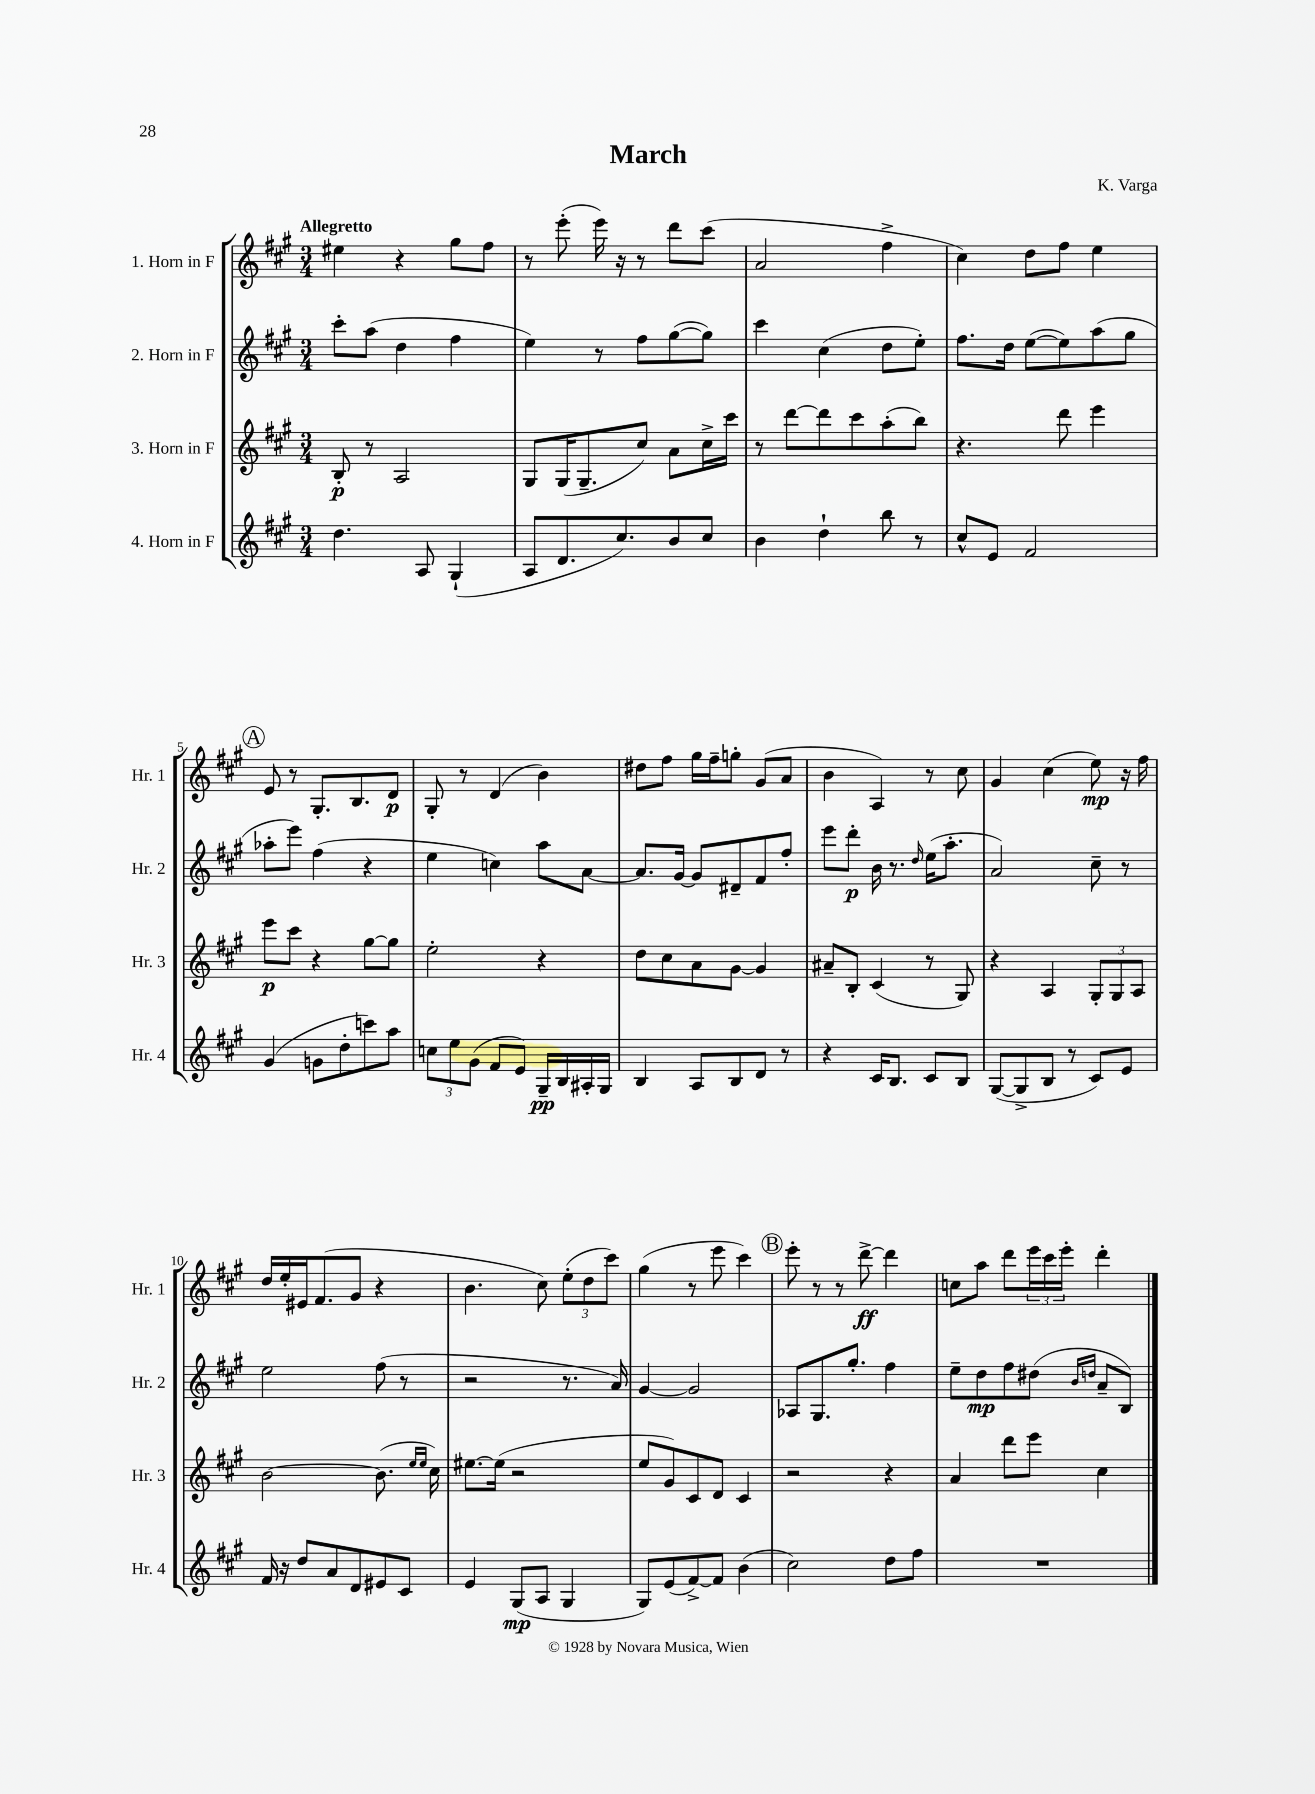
\header { title = "March" composer = "K. Varga" }
<<
\new StaffGroup <<
\new Staff = "s0" \with { instrumentName = "1. Horn in F" shortInstrumentName = "Hr. 1" } {
    \clef treble \key a \major \numericTimeSignature \time 3/4 \tempo "Allegretto"
    eis''4 r4 gis''8 fis''8 |
    r8 e'''8-.( e'''16) r16 r8 d'''8 cis'''8( |
    a'2 fis''4-> |
    cis''4) d''8 fis''8 e''4 |
    \mark \markup { \circle "A" } e'8 r8 gis8.-. b8. d'8\p |
    gis8-. r8 d'4( b'4) |
    dis''8 fis''8 gis''16 fis''16-- g''8-. gis'8( a'8 |
    b'4 a4) r8 cis''8 |
    gis'4 cis''4( e''8\mp) r16 fis''16 |
    d''16 e''16-. eis'16 fis'8.( gis'8 r4 |
    b'4. cis''8) \tuplet 3/2 { e''8-.( d''8 cis'''8) } |
    gis''4( r8 e'''8 cis'''4) |
    \mark \markup { \circle "B" } e'''8-. r8 r8 d'''8~->\ff d'''4 |
    c''8 a''8 d'''8 \tuplet 3/2 { e'''16 cis'''16 e'''16-. } d'''4-. \bar "|." |
}
\new Staff = "s1" \with { instrumentName = "2. Horn in F" shortInstrumentName = "Hr. 2" } {
    \clef treble \key a \major \numericTimeSignature \time 3/4
    cis'''8-. a''8( d''4 fis''4 |
    e''4) r8 fis''8 gis''8~( gis''8) |
    cis'''4 cis''4( d''8 e''8-.) |
    fis''8. d''16 e''8~( e''8) a''8( gis''8 |
    \mark \markup { \circle "A" } aes''8-. e'''8) fis''4( r4 |
    e''4 c''4) a''8 a'8~ |
    a'8. gis'16~ gis'8 dis'8-- fis'8 fis''8-. |
    e'''8 d'''8-.\p b'16 r8. \grace { d''16 } e''16( a''8.-. |
    a'2) cis''8-- r8 |
    e''2 fis''8( r8 |
    r2 r8. a'16) |
    gis'4~ gis'2 |
    \mark \markup { \circle "B" } aes8 gis8. gis''8.-. fis''4 |
    e''8-- d''8\mp fis''8 dis''8( \grace { b'16 d''16 } a'8-- b8) \bar "|." |
}
\new Staff = "s2" \with { instrumentName = "3. Horn in F" shortInstrumentName = "Hr. 3" } {
    \clef treble \key a \major \numericTimeSignature \time 3/4
    b8-.\p r8 a2 |
    gis8 gis16( gis8.-- cis''8) a'8 cis''16-> cis'''16 |
    r8 d'''8~ d'''8 cis'''8 a''8-.( b''8) |
    r4. d'''8 e'''4 |
    \mark \markup { \circle "A" } e'''8\p cis'''8 r4 gis''8~ gis''8 |
    e''2-. r4 |
    d''8 cis''8 a'8 gis'8~ gis'4 |
    ais'8-- b8-. cis'4( r8 gis8) |
    r4 a4 \tuplet 3/2 { gis8-. gis8 a8 } |
    b'2~ b'8.( \grace { e''16 e''16 } cis''16) |
    eis''8.~ eis''16( r2 |
    e''8 gis'8) cis'8 d'8 cis'4 |
    \mark \markup { \circle "B" } r2 r4 |
    a'4 d'''8 e'''8 cis''4 \bar "|." |
}
\new Staff = "s3" \with { instrumentName = "4. Horn in F" shortInstrumentName = "Hr. 4" } {
    \clef treble \key a \major \numericTimeSignature \time 3/4
    d''4. a8 gis4-!( |
    a8 d'8. cis''8.) b'8 cis''8 |
    b'4 d''4-! b''8 r8 |
    cis''8-^ e'8 fis'2 |
    \mark \markup { \circle "A" } gis'4( g'8 d''8-. c'''8) a''8 |
    \tuplet 3/2 { c''8 e''8 gis'8( } fis'8 e'8) gis16--\pp b16 ais16-. gis16 |
    b4 a8 b8 d'8 r8 |
    r4 cis'16 b8. cis'8 b8 |
    gis8~( gis8-> b8 r8 cis'8) e'8 |
    fis'16 r16 d''8 a'8 d'8 eis'8 cis'8 |
    e'4 gis8\mp( a8 gis4 |
    gis8) e'8( fis'8~->) fis'8 b'4( |
    \mark \markup { \circle "B" } cis''2) d''8 fis''8 |
    R2. \bar "|." |
}
>>
>>
